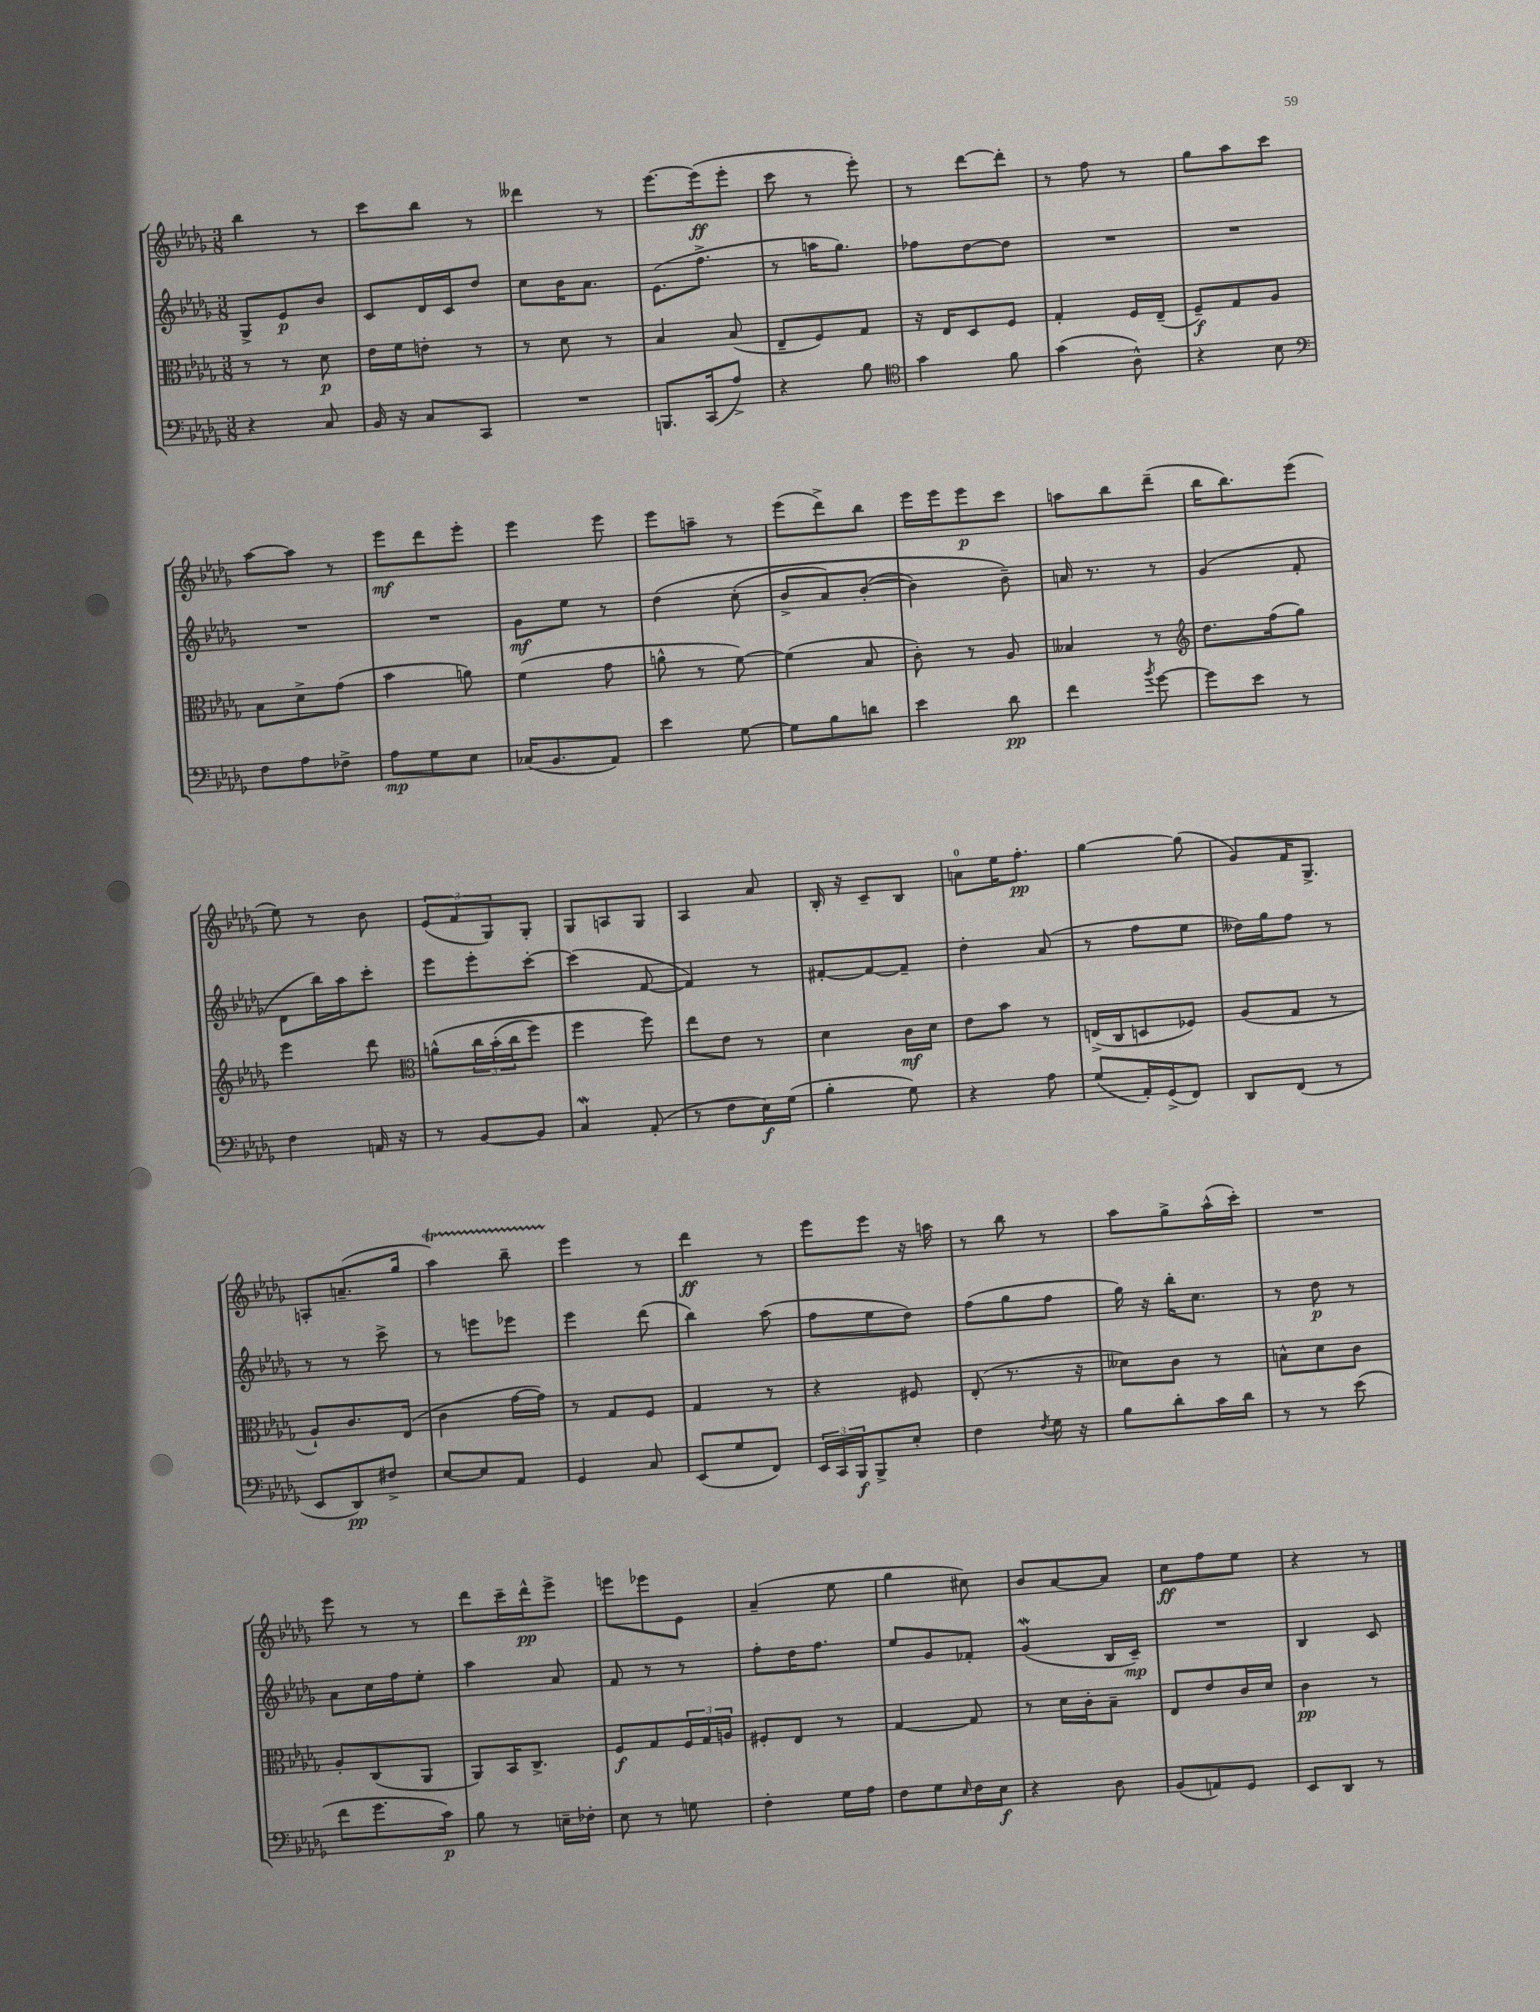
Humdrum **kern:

**kern	**kern	**kern	**kern
*staff4	*staff3	*staff2	*staff1
*clefF4	*clefC3	*clefG2	*clefG2
*k[b-e-a-d-g-]	*k[b-e-a-d-g-]	*k[b-e-a-d-g-]	*k[b-e-a-d-g-]
*M3/8	*M3/8	*M3/8	*M3/8
4r	8r	8G-^	4bb-
.	8r	8e-	.
8C	8d-	8b-	8r
=	=	=	=
16BB-	16e-	8c	8ccc
16r	16f	.	.
8C	8e'	16d-	8bb-
.	.	16c	.
8CC	8r	8dd-	8r
=	=	=	=
4.r	8r	8cc	4ddd--
.	8d-	16b-	.
.	.	8.a-	.
.	8r	.	8r
=	=	=	=
8.BBB	4B-	(8.e-	[8.eee-
(16CC	.	8.ff^	(16eee-]
8A-^)	(8B-	.	8eee-'
=	=	=	=
4r	8E-~	8r	8ccc
.	8F)	16aa	8r
.	.	8.gg-)	.
8B-	8G-	.	8eee-')
=	=	=	=
*clefC4	*	*	*
4g-	16r	8ff-	8r
.	16E-	.	.
.	8D-	[8dd-	[8ddd-
8f	8F	8dd-]	8ddd-']
=	=	=	=
(4g-	4G-'	4.r	8r
.	.	.	8ff
8A-^^)	16F	.	8r
.	(16E-~	.	.
=	=	=	=
4r	8F~)	4.r	8gg-
.	8G-	.	8aa-
8B-	8A-	.	8ccc
=	=	=	=
*clefF4	*	*	*
8F	8B-	4.r	[8aa-
8A-	8d-^	.	8aa-]
8F-^	(8g-	.	8r
=	=	=	=
8A-	4b-	4.r	8eee-
8G-	.	.	8ddd-
8E-	8a)	.	8eee-'
=	=	=	=
(16C-	(4f	8g-	4eee-
8.BB-	.	.	.
.	.	8ee-	.
8AA-)	8g-	8r	8eee-
=	=	=	=
4e-	8a^^	&(4dd-	8eee-
.	8r	.	8aa~
[8G-	[8f)	(8cc'	8r
=	=	=	=
8G-]	(4f]	8b-^	(8eee-
8B-	.	8a-)	8ddd-^)
8d	8B-	([8b-'	8bb-
=	=	=	=
4e-	8c')	4b-])	16eee-
.	.	.	16eee-
.	8r	.	8eee-
8d-	8A-	8b-~&)	8ccc
=	=	=	=
4f	4B--	16a	8aa
.	.	8.r	.
.	.	.	8bb-
8qb-	.	.	.
[8g-	8r	8r	(8ddd-~
=	=	=	=
*	*clefG2	*	*
8g-]	8.dd-	(4g-	16bb-
.	.	.	8.bb-)
8e-	.	.	.
.	(16ff	.	.
8r	8gg-)	8f'	(8eee-
=	=	=	=
4F	4eee-	8d-	8ee-)
.	.	16bb-)	8r
.	.	16aa-	.
16AA	8ddd-	8ccc'	8b-
16r	.	.	.
=	=	=	=
*	*clefC3	*	*
8r	&(8a^^	8eee-	(12e-
.	.	.	12f
[8BB-	24cc	8eee-'	.
.	(24b-'	.	12G-)
.	24cc	.	.
8BB-]	8ff)	[8ccc'	8G-'
=	=	=	=
4C	4ff	(4ccc]	8G-
.	.	.	8A
(8AA-'	8ff&)	[8f	8G-
=	=	=	=
8r	8ee-	4f])	4A-
8F	8e-	.	.
16E-)	8r	8r	8a-
(16G-	.	.	.
=	=	=	=
4B-'	4d-	[8f#'	16B-'
.	.	.	16r
.	.	8f#_	8c~
8G-)	16c	8f#~]	8B-
.	16d-	.	.
=	=	=	=
4r	8e-	4dd-'	8a
.	8b-	.	16ee-
.	.	.	8.ff'
8A-	8r	(8a-	.
=	=	=	=
(8G-	(16E^	8r	[4gg-
.	16C	.	.
16AA-')	8D	8ff	.
(16GG-^	.	.	.
8FF)	8F-)	8ee-	(8gg-]
=	=	=	=
8DD-	(8A-	16dd--)	8g-)
.	.	16gg-	.
(8FF	8G-	8ff	16f
.	.	.	8.G-^
8r	8r	8r	.
=	=	=	=
8EE-	8A-`)	8r	8A'
8DD-)	8.c	8r	(8.a~
8F#^	.	8ccc^	.
.	(16E-	.	16gg-
=	=	=	=
[8E-	4c	8r	4aa-)
8E-]	.	8eee	.
8AA-	[16g-	8eee-	8bb-~
.	16g-])	.	.
=	=	=	=
4GG-	8r	4eee-	4eee-
.	8G-	.	.
8C	8F	(8ddd-	8r
=	=	=	=
(8EE-	4G-	4bb-)	4ddd-
8G-	.	.	.
8FF)	8r	(8aa-	8r
=	=	=	=
24EE-	4r	8ff	8eee-
24CC	.	.	.
24BBB-	.	.	.
8BBB-^	.	8ee-	8eee-
8E-'	8F#	8dd-)	16r
.	.	.	16aa
=	=	=	=
4F	(8E-'	(8ff	8r
.	8.r	8gg-	8bb-
8qF	.	.	.
16G-	.	8ff	8r
16r	16r	.	.
=	=	=	=
8B-	8d--)	16gg-)	8aa-
.	.	16r	.
8d-'	8c	16bb-'	8gg-^
.	.	8.cc	.
16c	8r	.	(16aa-^^
16d-	.	.	16ccc')
=	=	=	=
8r	8B^^	8r	4.r
8r	8d-	8dd-	.
(8e-	8c	8r	.
=	=	=	=
8f	8A-'	8a-	8eee-
8.g-	(8C	16cc	8r
.	.	16ff	.
.	8AA-	8ee-'	8r
16c)	.	.	.
=	=	=	=
8B-	8AA-)	4aa-	8ddd-
8r	16BB-	.	16ccc~
.	8.C^	.	16ddd-^^
16E~	.	8a-	8eee-^
16F-'	.	.	.
=	=	=	=
8E-	8F	8f	8eee
8r	8G-	8r	8eee-
8G	24F	8r	8e-
.	24G-	.	.
.	24A	.	.
=	=	=	=
4F'	8F#'	8ff'	(4a-~
.	8E-	16dd-	.
.	.	8.ff	.
16G-	8r	.	8ee-
16A-	.	.	.
=	=	=	=
8F	[4G-	8ee-	4gg-
8G-	.	8g-	.
16qqE-	.	.	.
16F	8G-]	8f-'	8cc#)
16E-	.	.	.
=	=	=	=
4r	8r	(4g-	8b-
.	16d-	.	[8a-
.	16c'	.	.
8D-	8B-~	16B-	8a-]
.	.	16c~)	.
=	=	=	=
(8BB-	8E-	4.r	8cc
8AA)	8e-	.	8ff
8GG-	16c	.	8ee-
.	16d-	.	.
=	=	=	=
8EE-	4c	4B-	4r
8DD-	.	.	.
8r	8r	8c	8r
==	==	==	==
*-	*-	*-	*-
